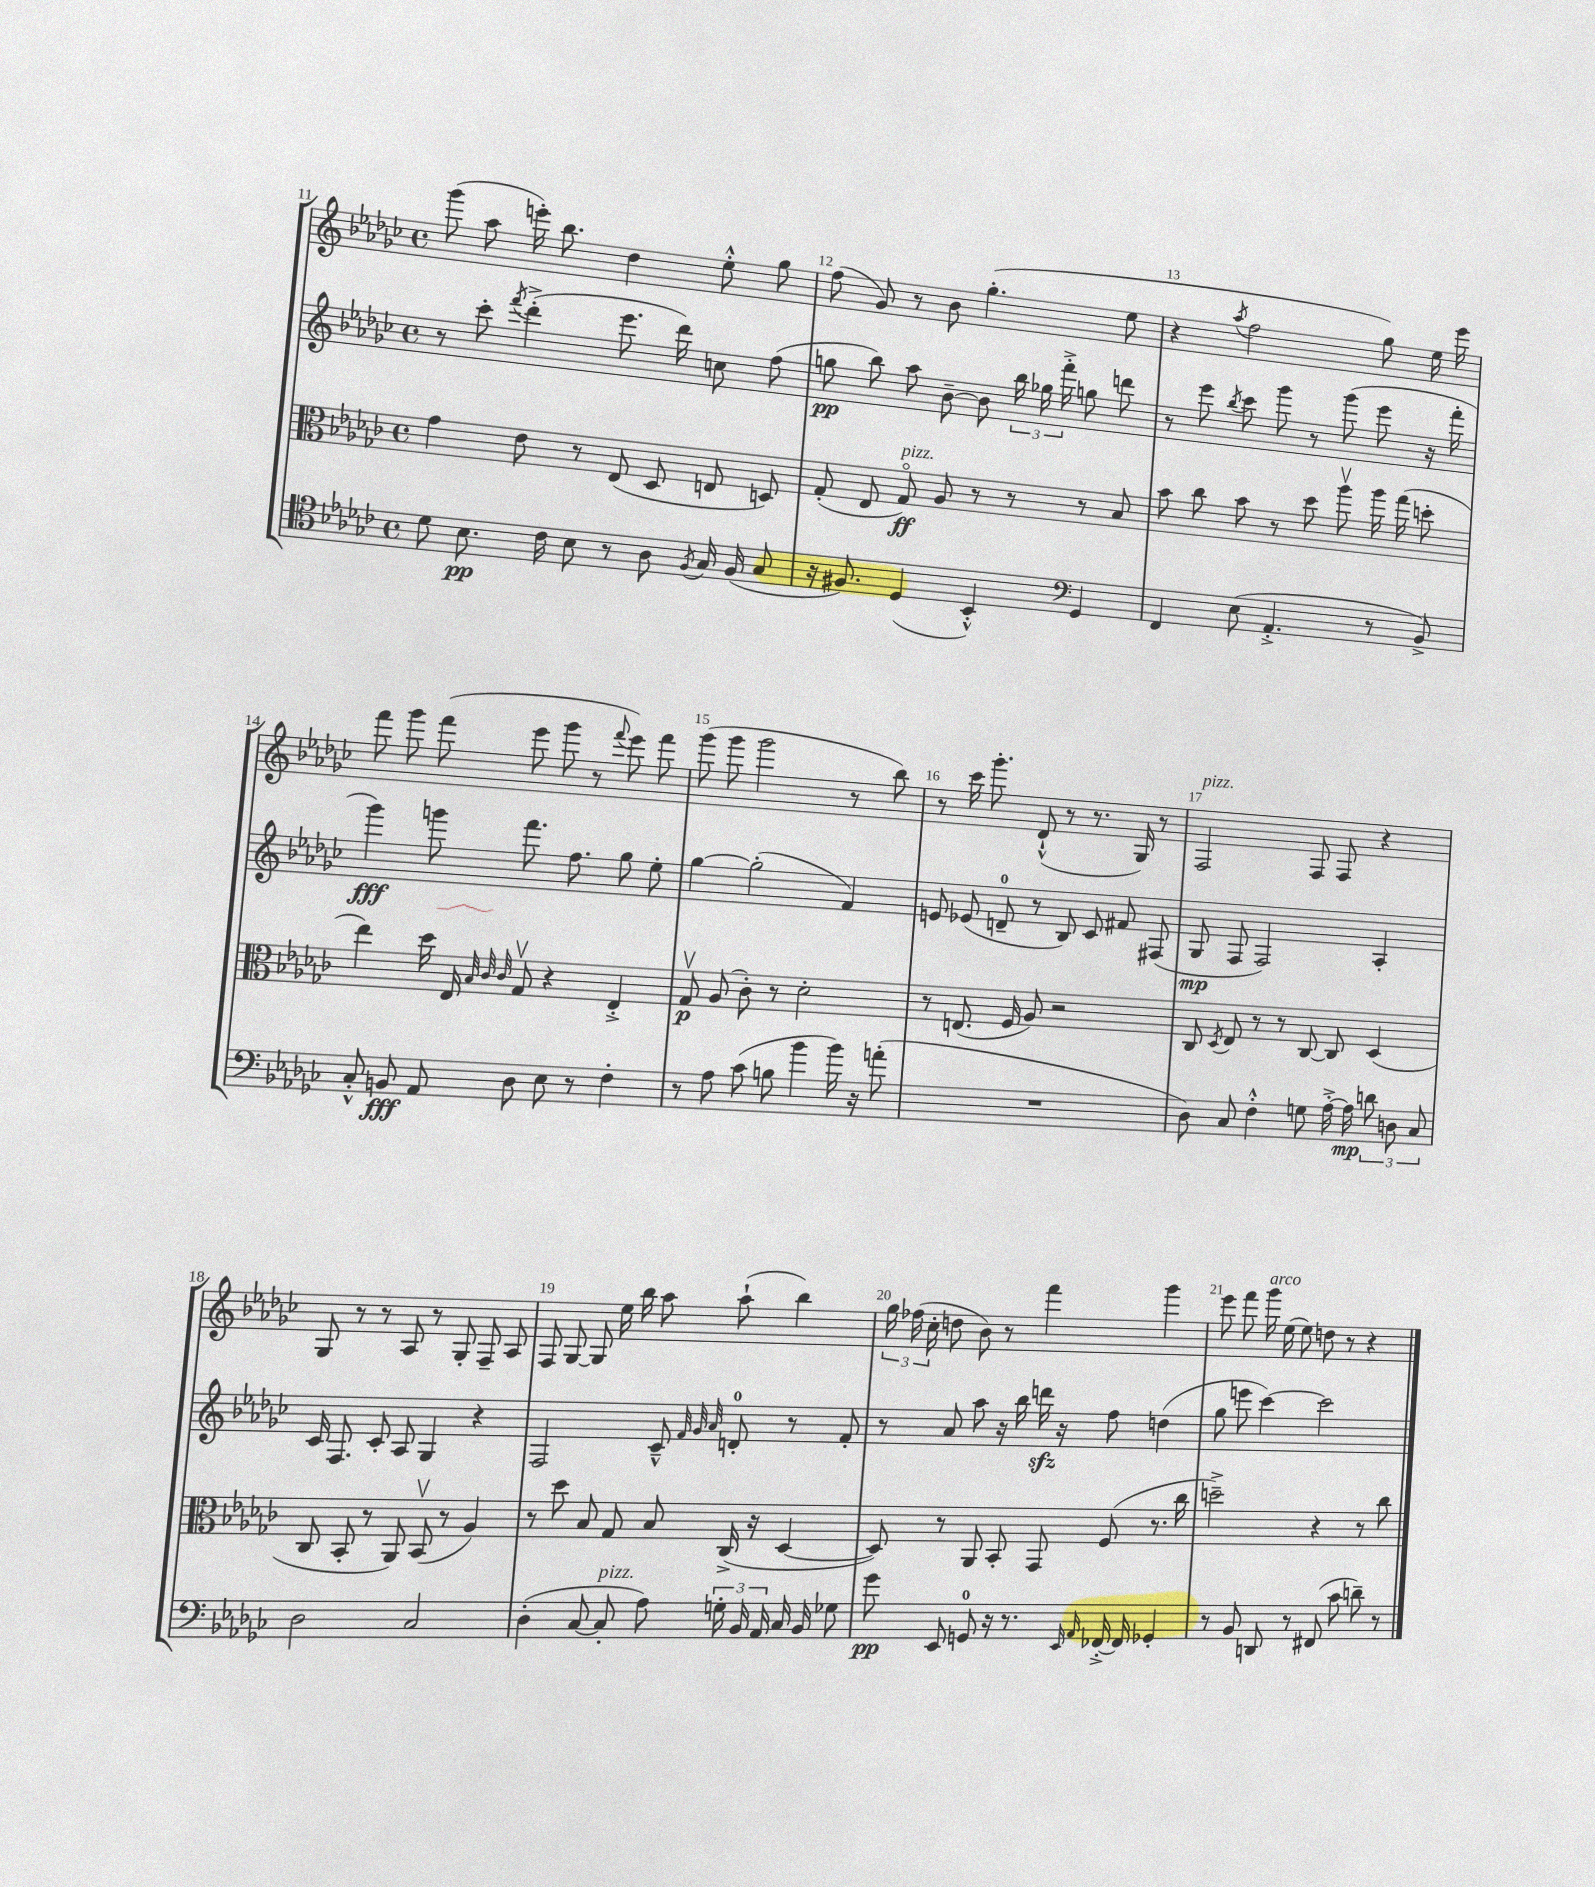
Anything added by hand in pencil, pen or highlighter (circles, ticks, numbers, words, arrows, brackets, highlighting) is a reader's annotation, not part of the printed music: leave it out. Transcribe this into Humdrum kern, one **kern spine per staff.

**kern	**kern	**kern	**kern
*staff4	*staff3	*staff2	*staff1
*clefC4	*clefC3	*clefG2	*clefG2
*k[b-e-a-d-g-c-]	*k[b-e-a-d-g-c-]	*k[b-e-a-d-g-c-]	*k[b-e-a-d-g-c-]
*M4/4	*M4/4	*M4/4	*M4/4
*met(c)	*met(c)	*met(c)	*met(c)
8d-	4g-	8r	(8ggg-
8.B-	.	8ccc-'	8aa-
.	.	8qfff	.
.	8e-	(4ddd-'^	16eee')
16c-	.	.	8.bb-
8B-	8r	.	.
8r	(8E-	8.eee-	4dd-
8A-	8D-	.	.
.	.	16ddd-)	.
8qF	.	.	.
16G-	8E	8cc	8ee-'^^
(16F	.	.	.
8G-	8D)	(8ff	8gg-
=	=	=	=
16r	(8G-'	8gg	(8ff
8.F#)	.	.	.
.	8E-	8bb-)	8g-)
(4D-	8G-o)	8aa-	8r
.	8A-	[8b-~	8b-
4BB-'^^)	8r	8b-]	(4.gg-'
.	8r	24bb-	.
.	.	24gg-	.
.	.	24fff'^	.
*clefF4	*	*	*
4GG-	8r	8gg	.
.	8B-	8ddd	8ee-
=	=	=	=
4FF	8b-	8r	4r
.	8cc-	8eee-	.
.	.	8qbb-	8qaa-
(8E-	8b-	8ccc-	2ff
4.AA-'^	8r	8ggg-	.
.	8dd-	8r	.
.	8aa-v	(8ggg-	.
8r	16aa-	8eee-	8gg-)
.	(16gg-	.	.
8BB-^)	8dd'	16r	16ee-
.	.	16fff'	16eee-
=	=	=	=
8C-'^^	4ee-)	4ggg-)	8fff
8BB	.	.	8ggg-
8AA-	16dd-	8ggg	(8fff
.	16E-	.	.
.	32qqB-	.	.
.	32qqc-	.	.
.	32qqc-	.	.
8D-	8G-v	8.fff	8eee-
8E-	4r	.	8ggg-
.	.	8.ff	.
8r	.	.	8r
.	.	.	8qqfff
4F'	4E-'^	8gg-	8eee-)
.	.	8ee-'	8fff
=	=	=	=
8r	8G-v	[4gg-	(8ggg-
8A-	(8A-	.	8ggg-
(8c-	8c-')	(2gg-']	2ggg-
8B	8r	.	.
4b-	2d-'	.	.
16b-)	.	4f)	8r
16r	.	.	.
(8a'	.	.	8bb-)
=	=	=	=
1r	8r	8e	8r
.	(8.E	(8e-	16ccc-
.	.	.	8.ggg-'
.	.	8d~	.
.	16F	.	.
.	8A-)	8r	(8d-`^^
.	2r	8B-)	8r
.	.	8c-	8.r
.	.	8f#	.
.	.	.	16G-)
.	.	(8F#	8r
=	=	=	=
8D-)	8C-	8G-	2F
.	8qD-	.	.
8C-	8E-	8F	.
4F'^^	8r	2F)	.
.	8r	.	.
8G	[8C-	.	8F
[16A-'^	8C-]	.	8F
16A-]	.	.	.
12d	(4D-	4A-'	4r
12D	.	.	.
12C-	.	.	.
=	=	=	=
2D-	8C-	16c-	8G-
.	.	8.F	.
.	8BB-'	.	8r
.	8r	8c-'	8r
.	8AA-)	8A-	8A-
2C-	(8BB-v	4G-	8r
.	8r	.	8G-'
.	4A-)	4r	8F~
.	.	.	8A-
=	=	=	=
(4D-'	8r	2F	8F
.	8dd-	.	[8G-
[8C-	8B-	.	8G-]
8C-']	8G-	.	16ee-
.	.	.	16bb-
8A-)	8B-	8c-~^^	8aa-
.	.	32qqf	.
.	.	32qqg-	.
.	.	32qqa-	.
24G'	(16C-^	8d'	(8aa-`
24BB-	.	.	.
.	16r	.	.
24AA-	.	.	.
16C-	[4D-	8r	4bb-)
16BB-	.	.	.
8G-	.	8f'	.
=	=	=	=
8g-	8D-])	8r	24gg-
.	.	.	(24ff-
.	.	.	24cc-'
8EE-	8r	8a-	8dd
8GG	8AA-	8aa-	8b-)
16r	8BB-'	16r	8r
8.r	.	16bb-	.
.	8GG-	16ddd	4fff
.	.	16r	.
16qqEE-	.	.	.
16qqAA-	.	.	.
[16FF-'^	(8F	8ff	.
16FF-]	.	.	.
4GG-'	8.r	(4dd	4ggg-
.	16cc-	.	.
=	=	=	=
8r	2dd~^)	8gg-	8eee-
8BB-	.	8eee	8fff
8DD	.	[4ccc-)	16ggg-
.	.	.	(16ee-
8r	.	.	8ee-)
(8FF#	4r	2ccc-]	8dd
8c-	.	.	8r
8d~)	8r	.	4r
8r	8cc-	.	.
==	==	==	==
*-	*-	*-	*-
